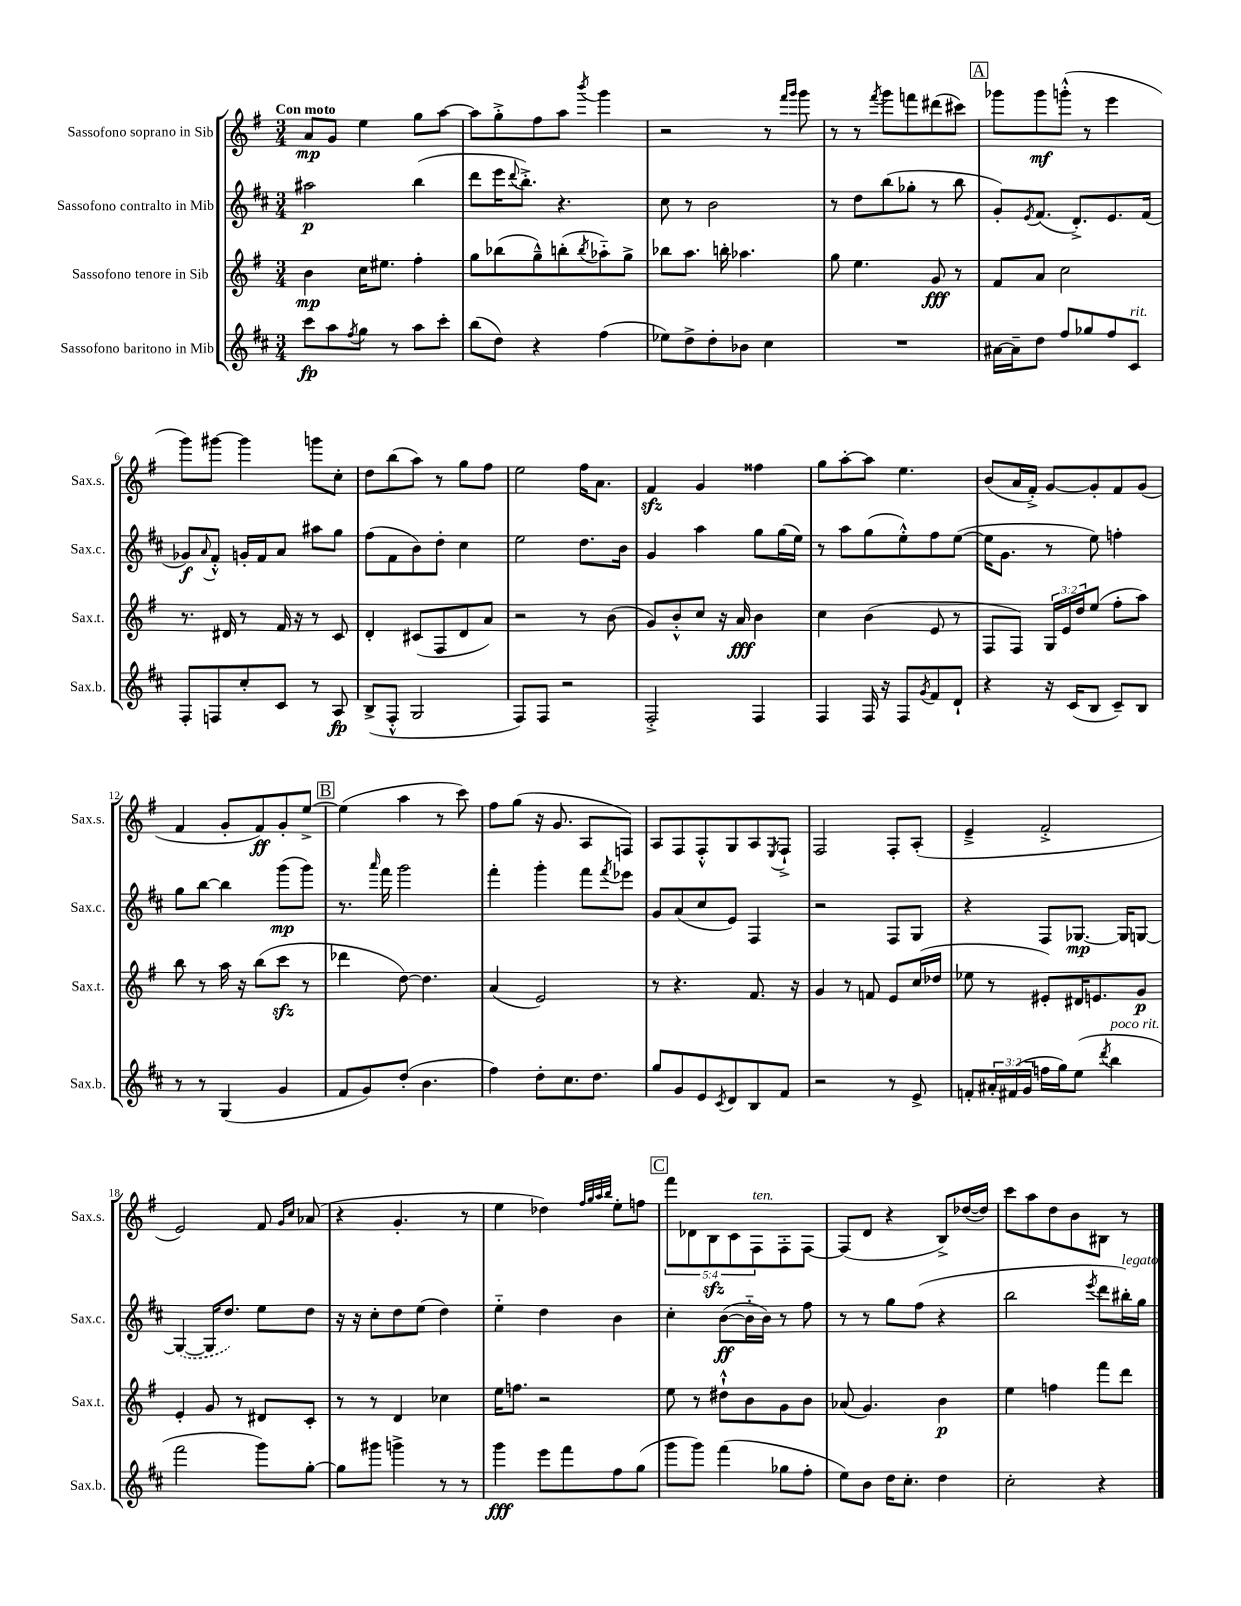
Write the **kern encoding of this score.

**kern	**kern	**kern	**kern
*staff4	*staff3	*staff2	*staff1
*clefG2	*clefG2	*clefG2	*clefG2
*k[f#c#]	*k[f#]	*k[f#c#]	*k[f#]
*M3/4	*M3/4	*M3/4	*M3/4
8ccc#	4b	2aa#	8a
8aa	.	.	8g
8qff#	.	.	.
8gg	16cc	.	4ee
.	8.ee#	.	.
8r	.	.	.
8aa	4ff#'	(4bb	8gg
8ccc#'	.	.	[8aa
=	=	=	=
(8bb	8gg	8ddd	8aa]
8dd)	(8bb-	16eee	8gg'^
.	.	8qqddd	.
.	.	8.bb'^)	.
4r	8gg~^^)	.	8ff#
.	(8bb'	4.r	8aa
.	8qbb	.	8qbbb
(4ff#	8aa-'~)	.	4ggg
.	8gg^	.	.
=	=	=	=
8ee-)	8bb-	8cc#	2r
8dd^	8.aa	8r	.
8dd'	.	2b	.
.	16bb'	.	.
8b-	4.aa-	.	.
4cc#	.	.	8r
.	.	.	16qqfff#
.	.	.	16qqggg
.	.	.	8ggg
=	=	=	=
2.r	8gg	8r	8r
.	4.ee	8dd	8r
.	.	.	8qfff#
.	.	(8bb	8ggg
.	.	8gg-'	8fff
.	8g	8r	(8ddd#
.	8r	8bb	8ccc#)
=	=	=	=
[16a#	8f#	8g')	8ggg-
16a#~]	.	.	.
.	.	8qe	.
8dd	8a	(8.f#	8ggg-
8ff#	2cc	.	(8ggg'^^
.	.	8.d'^)	.
8gg-	.	.	8r
8ff#	.	8.e	4eee
8c#	.	.	.
.	.	(16f#	.
=	=	=	=
8F#'	8.r	8g-)	8ggg)
.	.	8qqa	.
8F	.	8f#'^^	[8ggg#
.	16d#	.	.
8cc#'	8r	16g'	4ggg#]
.	.	16f#	.
8c#	16f#	8a	.
.	16r	.	.
8r	8r	8aa#	8ggg
8A	8c	8gg	8cc'
=	=	=	=
(8B^	4d'	(8ff#	8dd
8F#'^^	.	8f#	(8bb
2G	(8c#	8b)	8aa)
.	8F#	8dd'	8r
.	8d	4cc#	8gg
.	8a)	.	8ff#
=	=	=	=
8F#)	2r	2ee	2ee
8F#	.	.	.
2r	.	.	.
.	8r	8.dd	16ff#
.	.	.	8.a
.	(8b	.	.
.	.	16b	.
=	=	=	=
2F#'^	8g)	4g	4f#
.	8b'^^	.	.
.	8cc	4aa	4g
.	16r	.	.
.	16a	.	.
4F#	4b	8gg	4ff##
.	.	(16gg	.
.	.	16ee)	.
=	=	=	=
4F#	4cc	8r	8gg
.	.	8aa	[8aa'
16F#	(4b	(8gg	8aa]
16r	.	.	.
8F#	.	8ee'^^)	4.ee
8qg	.	.	.
8f#	8e	8ff#	.
8d`	8r	([8ee	.
=	=	=	=
4r	8F#	16ee]	(8b
.	.	8.g	.
.	8F#)	.	16a
.	.	.	16f#'^)
16r	24G	8r	[8g
.	24e	.	.
(16c#	.	.	.
.	24dd	.	.
8B	(8ee	8ee)	8g']
8c#~)	8ff#'	4ff'	8f#
8B	8aa)	.	(8g
=	=	=	=
8r	8bb	8gg	4f#
8r	8r	[8bb	.
(4G	16aa	4bb]	8g'
.	16r	.	.
.	(8bb	.	8f#)
4g	8ccc	(8ggg	8g'
.	8r	8ggg)	[8ee^
=	=	=	=
8f#	4ddd-	8.r	(4ee]
8g)	.	.	.
.	.	16qqaaa	.
.	.	16fff#	.
(8dd'	[8dd)	2ggg	4aa
4.b	4.dd]	.	.
.	.	.	8r
.	.	.	8ccc)
=	=	=	=
4ff#)	(4a	4fff#'	8ff#
.	.	.	(8gg
8dd'	2e)	4ggg'	16r
.	.	.	8.g
8.cc#	.	.	.
.	.	8fff#	8A
8.dd	.	.	.
.	.	8qfff#	.
.	.	8eee-	8F)
=	=	=	=
8gg	8r	8g	8A
8g	4.r	(8a	8F#
8e	.	8cc#	8F#'^^
8qc#	.	.	.
8d	.	8e)	8G
8B	8.f#	4F#	8A
.	.	.	8qE
8f#	.	.	8F#`^
.	16r	.	.
=	=	=	=
2r	4g	2r	2F#
.	8r	.	.
.	8f	.	.
8r	8e	8F#	8F#'
8e^	(16cc	8G	(8A'
.	16dd-	.	.
=	=	=	=
8f'	8ee-	4r	4e~^
24a#'	8r	.	.
(24f#	.	.	.
24g	.	.	.
16ff	8e#')	8F#	2f#'^
16gg)	.	.	.
(8ee	16d#	[8.G-	.
.	8.e	.	.
8qddd	.	.	.
4bb	.	.	.
.	.	16G-]	.
.	8g	[8G	.
=	=	=	=
2fff#	4e'	(4G_	2e)
.	8g	16G]	.
.	.	8.dd)	.
.	8r	.	.
8ggg)	8d#	8ee	8f#
.	.	.	16qqg
.	.	.	16qqcc
[8gg'	8c'	8dd	(8a-
=	=	=	=
8gg]	8r	16r	4r
.	.	16r	.
8ggg#	8r	8cc#'	.
4ggg^	4d	8dd	4.g'
.	.	(8ee	.
8r	4cc-	4dd)	.
8r	.	.	8r
=	=	=	=
4ggg	16ee	4ee'~	4ee
.	8.ff	.	.
8eee	2r	4dd	4dd-)
8fff#	.	.	.
.	.	.	32qqff#
.	.	.	32qqgg
.	.	.	32qqaa
.	.	.	32qqbb
8ff#	.	4b	8ee'
(8gg	.	.	8ff
=	=	=	=
8ggg	8ee	4cc#'	10fff#
.	.	.	10d-
8ggg)	8r	.	.
.	.	.	10B
(4fff#	8dd#`^^	([8b	.
.	.	.	10c
.	8b	16b'~]	.
.	.	.	10F#
.	.	16b)	.
8gg-	8g	8r	8F#'
8ff#'	8b	8ff#	[8F#
=	=	=	=
8ee)	(8a-	8r	(8F#]
8b	4.g)	8r	8d
16dd	.	8gg	4r
8.cc#'	.	.	.
.	.	(8ff#	.
4dd	4b	4r	8B^)
.	.	.	([16dd-
.	.	.	16dd-])
=	=	=	=
2cc#'	4ee	2bb	8ccc
.	.	.	8aa
.	4ff	.	8dd
.	.	.	8b
.	.	8qeee	.
4r	8fff#	8ddd	8B#
.	8ddd	16bb#')	8r
.	.	16gg	.
==	==	==	==
*-	*-	*-	*-
